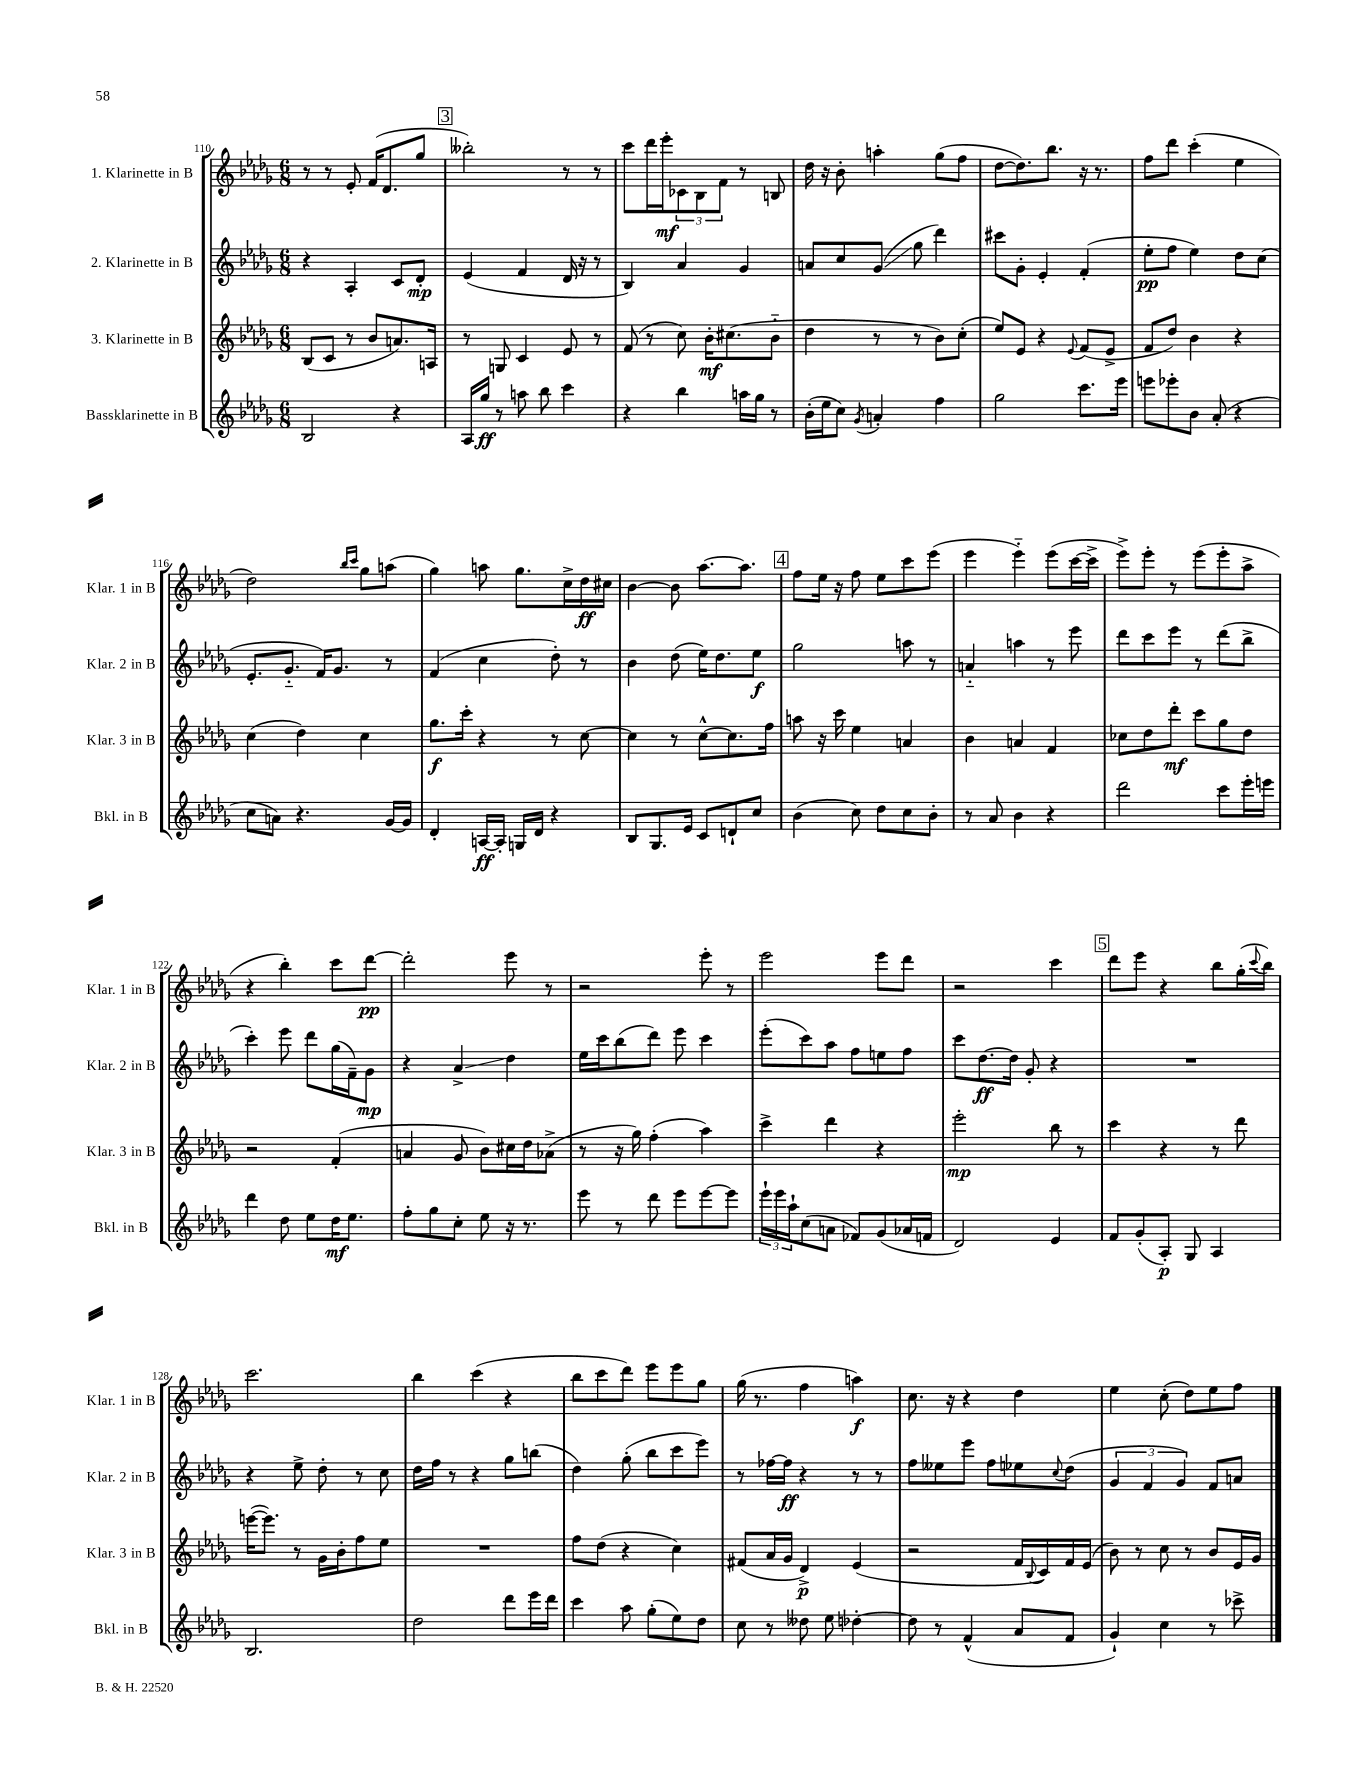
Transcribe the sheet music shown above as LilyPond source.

<<
\new StaffGroup <<
\new Staff = "s0" \with { instrumentName = "1. Klarinette in B" shortInstrumentName = "Klar. 1 in B" } {
    \clef treble \key des \major \numericTimeSignature \time 6/8
    r8 r8 ees'8-. f'16( des'8. ges''8 |
    \mark \markup { \box "3" } beses''2-.) r8 r8 |
    c'''8 des'''16 ees'''16-.\mf \tuplet 3/2 { ces'8 bes8 f'8 } r8 b8 |
    des''16 r16 bes'8-. a''4-. ges''8( f''8 |
    des''8~ des''8.) bes''8. r16 r8. |
    f''8 des'''8 c'''4-.( ees''4 |
    des''2) \grace { bes''16 c'''16 } ges''8 a''8( |
    ges''4) a''8 ges''8. c''16-> des''16\ff cis''16 |
    bes'4~ bes'8 aes''8.~ aes''8. |
    \mark \markup { \box "4" } f''8 ees''16 r16 f''8 ees''8 c'''8 ees'''8( |
    ees'''4 ees'''4-_) ees'''8( c'''16~ c'''16-> |
    ees'''8->) ees'''8-. r8 ees'''8( ees'''8-. aes''8-> |
    r4 bes''4-.) c'''8 des'''8~\pp |
    des'''2-. ees'''8 r8 |
    r2 ees'''8-. r8 |
    ees'''2 ees'''8 des'''8 |
    r2 c'''4 |
    \mark \markup { \box "5" } des'''8 ees'''8 r4 bes''8 ges''16-.( \appoggiatura { c'''8 } bes''16) |
    c'''2. |
    bes''4 c'''4( r4 |
    bes''8 c'''8 des'''8) ees'''8 ees'''8 ges''8 |
    ges''16( r8. f''4 a''4\f) |
    c''8. r16 r4 des''4 |
    ees''4 c''8-.( des''8) ees''8 f''8 \bar "|." |
}
\new Staff = "s1" \with { instrumentName = "2. Klarinette in B" shortInstrumentName = "Klar. 2 in B" } {
    \clef treble \key des \major \numericTimeSignature \time 6/8
    r4 aes4-. c'8 des'8-.\mp |
    \mark \markup { \box "3" } ees'4( f'4 des'16 r16 r8 |
    bes4) aes'4 ges'4 |
    a'8 c''8 ges'8\glissando( ges''8 des'''4) |
    cis'''8 ges'8-. ees'4-. f'4-.( |
    ees''8-.\pp f''8 ees''4) des''8 c''8( |
    ees'8.-. ges'8.-_ f'16) ges'8. r8 |
    f'4( c''4 des''8-.) r8 |
    bes'4 des''8( ees''16) des''8. ees''8\f |
    \mark \markup { \box "4" } ges''2 a''8 r8 |
    a'4-_ a''4 r8 ees'''8 |
    des'''8 c'''8 ees'''8 r8 des'''8( bes''8-> |
    c'''4-.) ees'''8 des'''8 ges''16( f'16--) ges'8\mp |
    r4 aes'4->\glissando des''4 |
    ees''16 c'''16 bes''8( des'''8) ees'''8 c'''4 |
    ees'''8-.( c'''8) aes''8 f''8 e''8 f''8 |
    c'''8 des''8.~\ff des''16 ges'8-. r4 |
    \mark \markup { \box "5" } R2. |
    r4 ees''8-> des''8-. r8 c''8 |
    des''16 f''16 r8 r4 ges''8 b''8( |
    des''4) ges''8-.( bes''8 c'''8 ees'''8) |
    r8 fes''16~ fes''16\ff r4 r8 r8 |
    f''8 eeses''8 ees'''8 f''8 ees''8 \appoggiatura { c''8 } des''8( |
    \tuplet 3/2 { ges'4 f'4 ges'4) } f'8 a'8 \bar "|." |
}
\new Staff = "s2" \with { instrumentName = "3. Klarinette in B" shortInstrumentName = "Klar. 3 in B" } {
    \clef treble \key des \major \numericTimeSignature \time 6/8
    bes8( c'8 r8 bes'8 a'8.) a16 |
    \mark \markup { \box "3" } r8 g8 c'4 ees'8 r8 |
    f'8( r8 c''8) bes'16-.\mf cis''8.( bes'8-_ |
    des''4 r8 r8 bes'8) c''8-.( |
    ees''8) ees'8 r4 \appoggiatura { ees'8 } f'8( ees'8-> |
    f'8 des''8) bes'4 r4 |
    c''4( des''4) c''4 |
    ges''8.\f c'''16-. r4 r8 c''8~ |
    c''4 r8 c''8~-^ c''8. f''16 |
    \mark \markup { \box "4" } a''8 r16 c'''16 ees''4 a'4 |
    bes'4 a'4 f'4 |
    ces''8 des''8 des'''8-.\mf c'''8 ges''8 des''8 |
    r2 f'4-.( |
    a'4 ges'8 bes'8) cis''16 des''16 aes'8->( |
    r8 r16 ges''16) f''4-.( aes''4) |
    c'''4-> des'''4 r4 |
    ees'''2-.\mp bes''8 r8 |
    \mark \markup { \box "5" } c'''4 r4 r8 des'''8 |
    e'''16~( e'''8.) r8 ges'16 bes'16-. f''8 ees''8 |
    R2. |
    f''8 des''8( r4 c''4) |
    fis'8( aes'16 ges'16 des'4->\p) ees'4( |
    r2 f'16 \appoggiatura { bes8 } c'16) f'16 ees'16( |
    bes'8) r8 c''8 r8 bes'8 ees'16 ges'16 \bar "|." |
}
\new Staff = "s3" \with { instrumentName = "Bassklarinette in B" shortInstrumentName = "Bkl. in B" } {
    \clef treble \key des \major \numericTimeSignature \time 6/8
    bes2 r4 |
    \mark \markup { \box "3" } aes16 ges''16\ff r8 a''8 bes''8 c'''4 |
    r4 bes''4 a''16 ges''16 r8 |
    bes'16-.( ees''16 c''8) \acciaccatura { ges'8 } a'4-. f''4 |
    ges''2 c'''8. ees'''16 |
    e'''8 ees'''8-. bes'8 aes'8-.( r4 |
    c''8 a'8) r4. ges'16~ ges'16 |
    des'4-. a16~\ff a16-. g16 des'16 r4 |
    bes8 ges8. ees'16 c'8 d'8-! c''8 |
    \mark \markup { \box "4" } bes'4( c''8) des''8 c''8 bes'8-. |
    r8 aes'8 bes'4 r4 |
    des'''2 c'''8 ees'''16-. e'''16 |
    des'''4 des''8 ees''8 des''16\mf ees''8. |
    f''8-. ges''8 c''8-. ees''8 r16 r8. |
    ees'''8 r8 des'''8 ees'''8 ees'''8~ ees'''8 |
    \tuplet 3/2 { ees'''16-! ees'''16 aes''16-! } c''8( a'8 fes'8) ges'8( aes'16 f'16 |
    des'2) ees'4 |
    \mark \markup { \box "5" } f'8 ges'8-.( aes8-.\p) ges8 aes4 |
    bes2. |
    des''2 des'''8 ees'''16 des'''16 |
    c'''4 aes''8 ges''8-.( ees''8) des''8 |
    c''8 r8 deses''8 ees''8 des''4~-. |
    des''8 r8 f'4-^( aes'8 f'8 |
    ges'4-!) c''4 r8 ces'''8-> \bar "|." |
}
>>
>>
\layout { \context { \Score currentBarNumber = #110 } }
